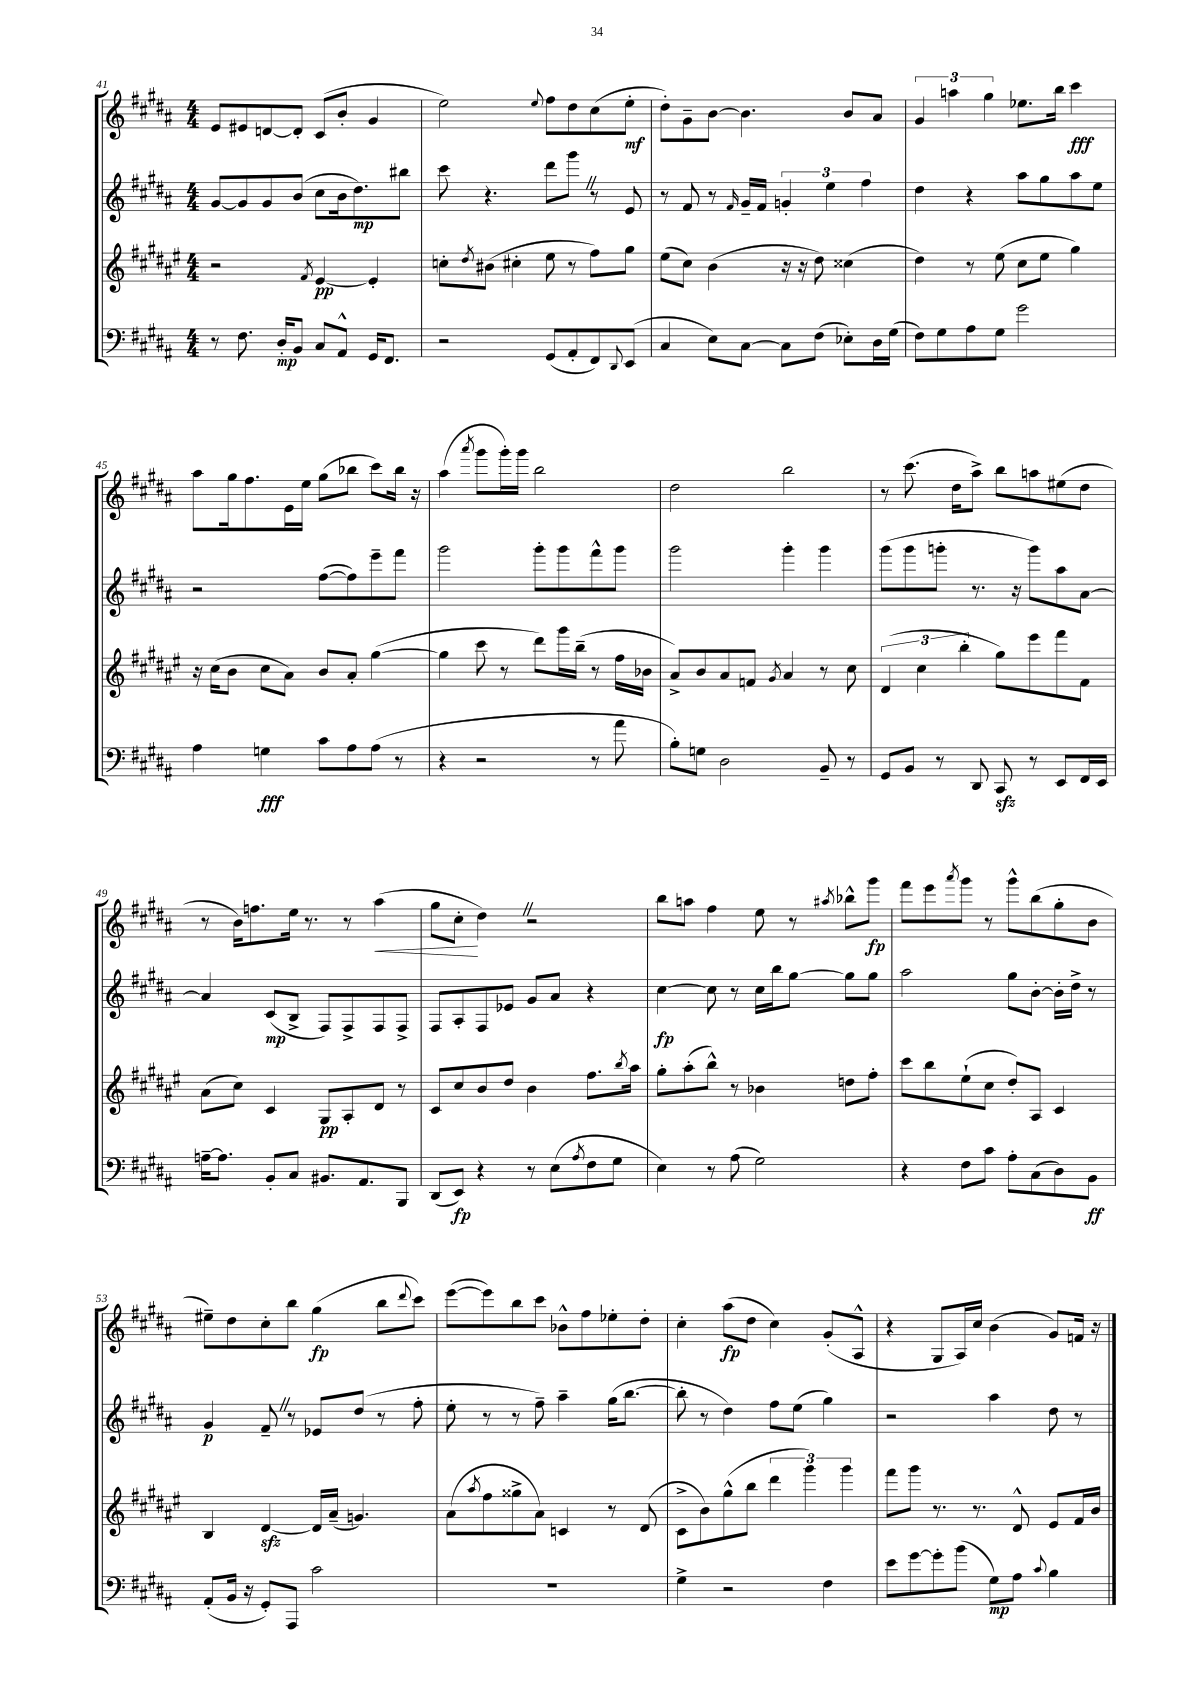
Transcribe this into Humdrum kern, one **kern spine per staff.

**kern	**kern	**kern	**kern
*staff4	*staff3	*staff2	*staff1
*clefF4	*clefG2	*clefG2	*clefG2
*k[f#c#g#d#a#]	*k[f#c#g#d#a#e#]	*k[f#c#g#d#a#]	*k[f#c#g#d#a#]
*M4/4	*M4/4	*M4/4	*M4/4
8r	2r	[8g#/L	8e/L
8.F#\	.	8g#/]	8e#/
.	.	8g#/	[8d/
16D#'/LK	.	.	.
8BB/J	.	(8b/J	8d'/]J
.	8qf#/	.	.
8C#/L	[4e#/	8cc#\L	(8c#/L
8AA#^^/J	.	16b\k	8b'/J
.	.	8.dd#\)	.
16GG#/LK	4e#'/]	.	4g#/
8.FF#/J	.	.	.
.	.	8bb#\J	.
=	=	=	=
2r	8cc'\L	8ccc#\	2ee\)
.	8qdd#/	.	.
.	(8b#\J	4.r	.
.	4cc#'\	.	.
.	.	.	8qqee/
(8GG#/L	8ee#\	8ddd#\L	8ff#\L
8AA#'/	8r	8ggg#\J	8dd#\
8FF#/)	8ff#\L)	8r	(8cc#\
8qqDD#/	.	.	.
(8EE/J	8gg#\J	8e/	8ee'\J
=	=	=	=
4C#/	(8ee#\L	8r	8dd#'\L)
.	8cc#\J)	8f#/	8g#~\
8E\L)	(4b\	8r	[8b\J
.	.	16qqf#/	.
[8C#\J	.	16g#~/LL	4.b\]
.	.	16f#/JJ	.
8C#\]L	16r	6g'/	.
.	16r	.	.
(8F#\J	8dd#\)	.	.
.	.	6ee\	.
8E-'\L)	(4cc##\	.	8b/L
.	.	6ff#\	.
16D#\L	.	.	8a#/J
(16G#\JJ	.	.	.
=	=	=	=
8F#\L)	4dd#\)	4dd#\	6g#/
8G#\	.	.	.
.	.	.	6aa\
8A#\	8r	4r	.
.	.	.	6gg#\
8G#\J	(8ee#\	.	.
2g#\	8cc#\L	8aa#\L	8.ee-\L
.	8ee#\J	8gg#\	.
.	.	.	16bb\Jk
.	4gg#\)	8aa#\	4ccc#\
.	.	8ee\J	.
=	=	=	=
4A#\	16r	2r	8aa#\L
.	(16cc#\LK	.	.
.	8b\J	.	16gg#\k
.	.	.	8.ff#\
4G\	8cc#\L	.	.
.	8a#\J)	.	16e\L
.	.	.	16ee\JJ
8c#\L	8b/L	([8ff#\L	(8gg#\L
8A#\	8a#'/J	8ff#\])	8bb-\J
(8A#\J	([4gg#\	8eee~\	8ccc#\L)
8r	.	8fff#\J	16bb-\Jk
.	.	.	16r
=	=	=	=
4r	4gg#\]	2ggg#\	(4aa#\
.	.	.	8qaaa#/
2r	8ccc#\	.	8ggg#\L
.	8r	.	16ggg#'\L)
.	.	.	16ggg#\JJ
.	8ddd#\L)	8ggg#'\L	2bb\
.	16ggg#\L	8ggg#\	.
.	(16bb~\JJ	.	.
8r	8r	8fff#^^\	.
8a#\	16ff#\LL	8ggg#\J	.
.	16b-\JJ	.	.
=	=	=	=
8B'\L)	8a#^/L)	2ggg#\	2dd#\
8G\J	8b/	.	.
2D#\	8a#/	.	.
.	8f/J	.	.
.	8qg#/	.	.
.	4a#/	4ggg#'\	2bb\
8BB~/	8r	4ggg#\	.
8r	8cc#\	.	.
=	=	=	=
8GG#/L	(6d#/	(8ggg#\L	8r
8BB/J	.	8ggg#\	(8.ccc#\
.	6cc#\	.	.
8r	.	8ggg'\J	.
.	.	.	16dd#\LK
.	6bb'\	.	.
8DD#/	.	8.r	8aa#^\J)
8CC#/	8gg#\L)	.	8bb\L
.	.	16r	.
8r	8eee#\	8ggg\L)	8aa\
8EE/L	8fff#\	8aa#\	(8ee#\
16FF#/L	8f#\J	[8a#\J	8dd#\J
16EE/JJ	.	.	.
=	=	=	=
[16A~\LK	(8a#\L	4a#/]	8r
8.A\]J	.	.	.
.	8cc#\J)	.	16b\LK)
.	.	.	8.ff\
8BB'/L	4c#/	(8c#/L	.
8C#/J	.	8B^/J	16ee\Jk
.	.	.	8.r
8.BB#/L	8G#/L	8F#/L)	.
.	8A#'/	8F#^/	8r
8.AA#/	.	.	.
.	8d#/J	8F#/	(4aa#\
8BBB/J	8r	8F#^/J	.
=	=	=	=
(8DD#/L	8c#/L	8F#/L	8gg#\L
8EE/J)	8cc#/	8A#'/	8cc#'\J
4r	8b/	8F#/	4dd#\)
.	8dd#/J	8e-/J	.
8r	4b\	8g#/L	2r
(8E\L	.	8a#/J	.
8qA#/	.	.	.
8F#\	8.ff#\L	4r	.
8G#\J	.	.	.
.	8qbb/	.	.
.	16aa#\Jk	.	.
=	=	=	=
4E\)	8gg#'\L	[4cc#\	8bb\L
.	(8aa#'\	.	8aa\J
8r	8bb^^\J)	8cc#\]	4ff#\
(8A#\	8r	8r	.
2G#\)	4b-\	16cc#\LL	8ee\
.	.	16bb\J	.
.	.	[8gg#\J	8r
.	.	.	8qaa#/
.	8dd\L	8gg#\]L	8bb-^^\L
.	8ff#'\J	8gg#\J	8ggg#\J
=	=	=	=
4r	8ccc#\L	2aa#\	8fff#\L
.	8bb\	.	8eee\
.	.	.	8qaaa#/
8F#\L	(8ee#`\	.	8ggg#\J
8c#\J	8cc#\J	.	8r
8A#'\L	8dd#'/L)	8gg#\L	8ggg#^^\L
(8C#\	8A#/J	[8b'\J	(8bb\
8D#\)	4c#/	16b'\]LL	8gg#'\
.	.	16dd#^\JJ	.
8BB\J	.	8r	8b\J
=	=	=	=
(8AA#'/L	4B/	4g#/	8ee#~\L)
16BB/Jk	.	.	8dd#\
16r	.	.	.
8GG#'/L)	[4d#/	8f#~/	8cc#'\
8AAA#/J	.	8r	8bb\J
2c#\	16d#/]LL	8e-/L	(4gg#\
.	(16a#~/JJ	.	.
.	4.g/)	(8dd#/J	.
.	.	8r	8bb\L
.	.	.	8qqddd#/
.	.	8ff#'\	8ccc#\J)
=	=	=	=
1r	(8a#\L	8ee'\	([8eee\L
.	8qaa#/	.	.
.	8ff#\	8r	8eee\])
.	8gg##^\	8r	8bb\
.	8a#\J)	8ff#~\)	8ccc#\J
.	4c/	4aa#~\	8b-^^\L
.	.	.	8ff#\
.	8r	(16gg#\LK	8ee-'\
.	.	[8.bb\J	.
.	(8d#/	.	8dd#'\J
=	=	=	=
4G#^\	8c#^\L	8bb'\]	4cc#'\
.	8b\)	8r	.
2r	(8gg#^^\	4dd#\)	(8aa#\L
.	8bb\J	.	8dd#\J
.	6ddd#\	8ff#\L	4cc#\)
.	.	(8ee\J	.
.	6ggg#\)	.	.
4F#\	.	4gg#\)	(8g#'/L
.	6ggg#\	.	.
.	.	.	8A#^^/J
=	=	=	=
8e\L	8fff#\L	2r	4r
[8g#\	8ggg#\J	.	.
8g#'\]	8.r	.	8G#/L
(8b\J	.	.	16A#/L)
.	8.r	.	16cc#/JJ
8G#\L)	.	4aa#\	(4b\
8A#\J	8d#^^/	.	.
8qqc#/	.	.	.
4B\	8e#/L	8dd#\	8g#/L)
.	16f#/L	8r	16f/Jk
.	16b/JJ	.	16r
==	==	==	==
*-	*-	*-	*-
